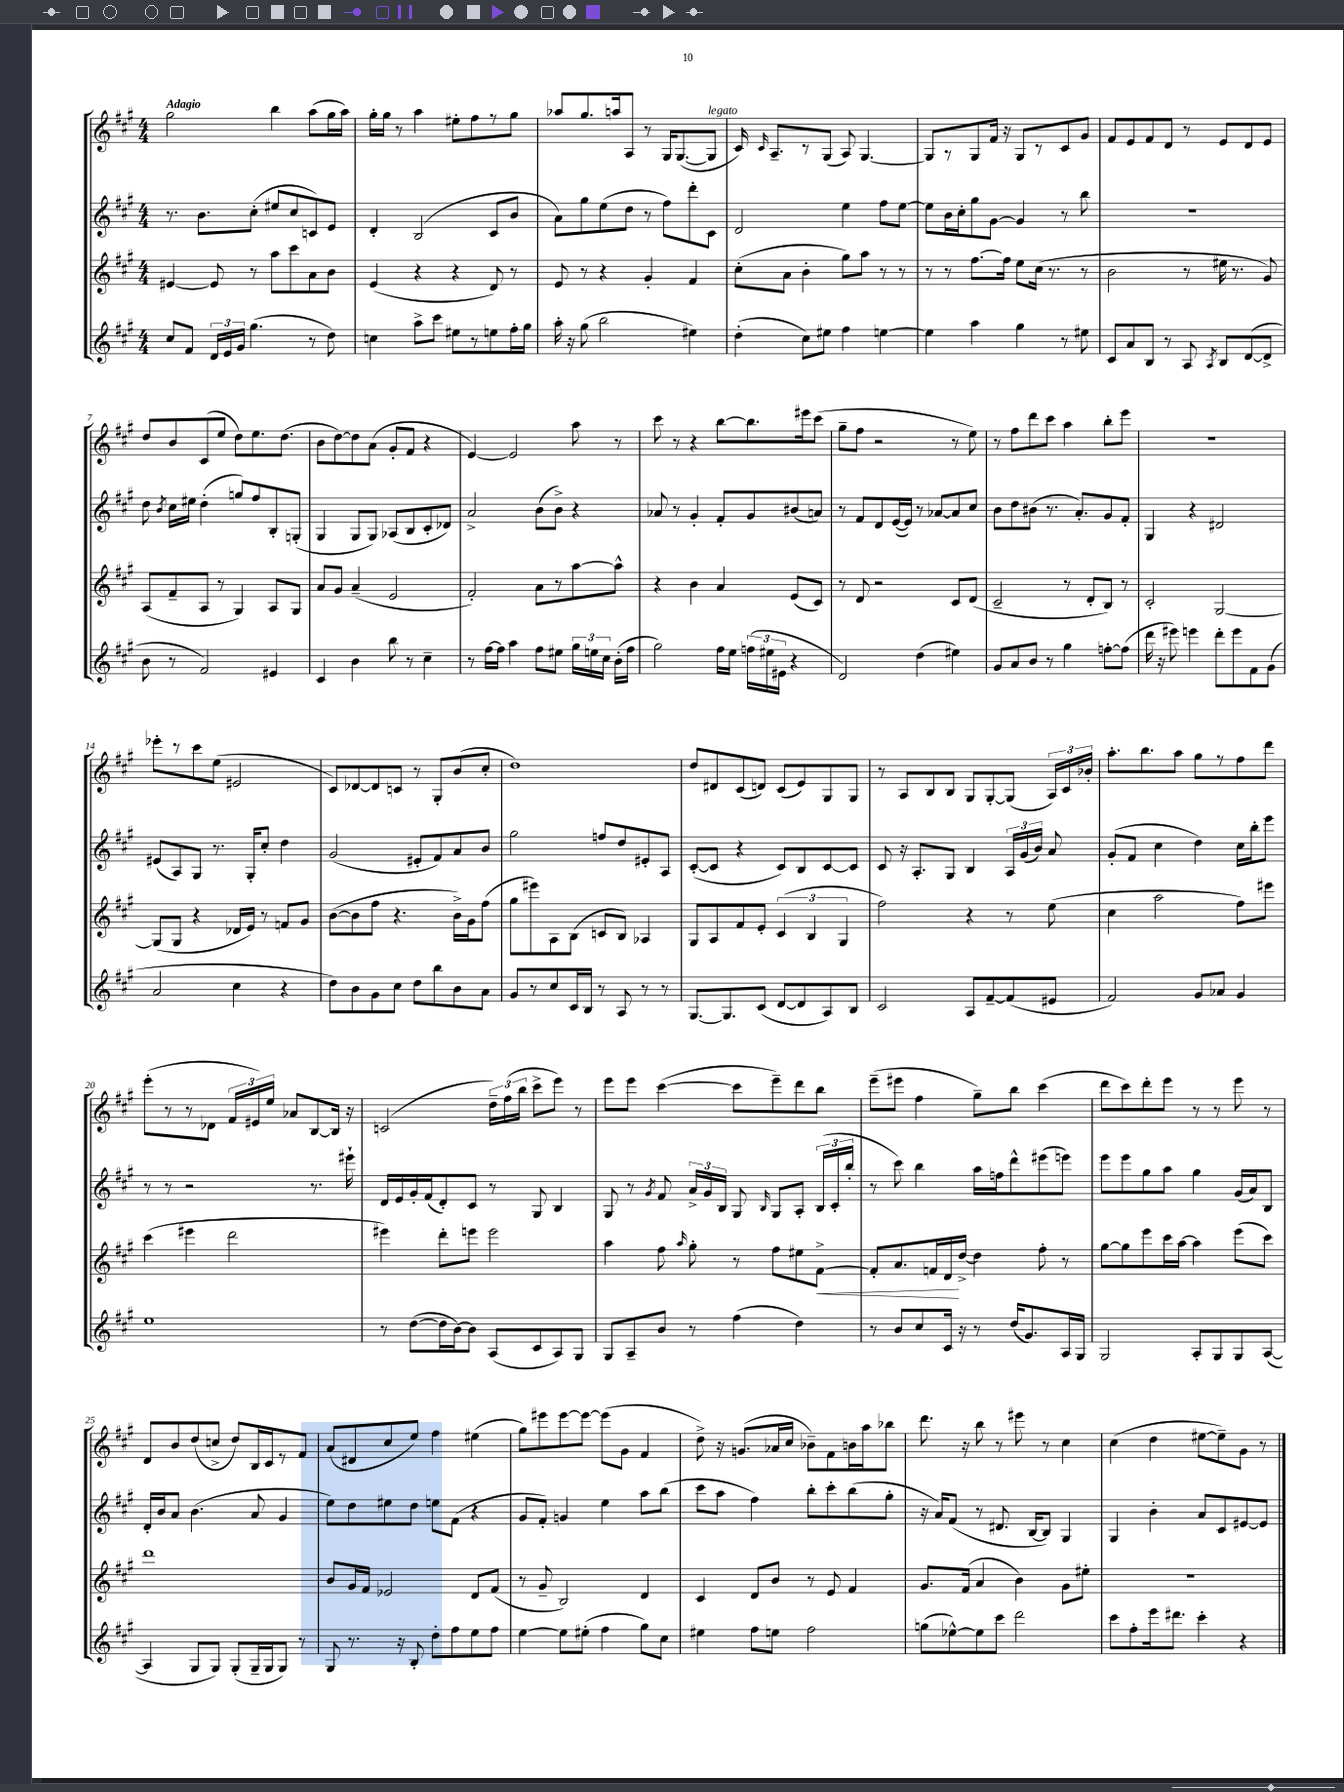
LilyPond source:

<<
\new StaffGroup <<
\new Staff = "s0" {
    \clef treble \key a \major \numericTimeSignature \time 4/4 \tempo "Adagio"
    \autoBeamOff gis''2 b''4 a''8[( gis''16 a''16]) |
    gis''16[-. gis''16] r8 a''4 eis''8[-. fis''8 r8 gis''8] |
    aes''8[ gis''8. a''16 a8] r8 gis16[ gis8.~( gis8]^\markup { \italic "legato" } |
    cis'16) \grace { cis'16 } a8.[-- r8 gis8]( a8) gis4.~ |
    gis8[ r8 gis8 fis'16] r16 gis8[ r8 cis'8 gis'8] |
    fis'8[ e'8 fis'8 d'8] r8 e'8[ d'8 e'8] |
    d''8[ b'8 cis'8( e''8] d''8[) e''8. d''8.]( |
    b'8[ d''8~) d''8 a'8]( gis'8[-. fis'8] r4 |
    e'4~) e'2 a''8 r8 |
    cis'''8 r8 r4 b''8[~ b''8. eis'''16 cis'''8]( |
    gis''8[-- fis''8] r2 r8 e''8) |
    r8 fis''8[ d'''8 cis'''8] a''4 b''8[-. e'''8] |
    R1 |
    ees'''8[-. r8 cis'''8 e''8]( eis'2 |
    cis'8[) des'8~ des'8 c'8] r8 gis8[-. b'8( cis''8]-. |
    d''1) |
    d''8[ dis'8 cis'8( d'8]) cis'8[( e'8) gis8 gis8] |
    r8 a8[ b8 b8] gis8[ gis8~-. gis8]( \tuplet 3/2 { a16[) cis'16 bes'16]-. } |
    a''8.[-. b''8. a''8] gis''8[ r8 fis''8 d'''8] |
    e'''8[-.( r8 r8 des'8] \tuplet 3/2 { fis'16[ eis'16) e''16] } aes'8[ b8~ b16] r16 |
    c'2( \tuplet 3/2 { d''16[--) fis''16( b''16] } cis'''8[-> e'''8]) r8 |
    e'''8[ e'''8] cis'''4~( cis'''8[ e'''8--) d'''8 b''8] |
    e'''8[--( eis'''8] fis''4 gis''8[--) b''8] cis'''4( |
    d'''8[ cis'''8) d'''8-. e'''8] r8 r8 e'''8 r8 |
    d'8[ b'8 d''8( c''8]-> d''8[) b16 cis'16 r8 fis'8] |
    a'8[( dis'8 cis''8 e''8]) fis''4 eis''4( |
    gis''8[) eis'''8 eis'''8~ eis'''8]~ eis'''8[( gis'8] fis'4 |
    d''8->) r16 g'8.[( aes'16 cis''16] bes'8[--) fis'8 b'16 a''16 bes''8] |
    d'''8. r16 b''8 r8 eis'''8 r8 cis''4 |
    cis''4( d''4 eis''8[~ eis''8--) gis'8] r8 \bar "|." |
}
\new Staff = "s1" {
    \clef treble \key a \major \numericTimeSignature \time 4/4
    \autoBeamOff r8. b'8.[ cis''8]-.( eis''8[ cis''8 c'8) e'8] |
    d'4-. b2( cis'8[ b'8] |
    a'8[) gis''8 e''8( d''8] r8 fis''8[) d'''8-. cis'8] |
    d'2 e''4 fis''8[ e''8]~ |
    e''8[ b'16 cis''16-. gis''8 gis'8]~ gis'4 r8 b''8 |
    R1 |
    d''8 \acciaccatura { b'8 } cis''16[ eis''16] d''4-.( g''8[) fis''8 b8-. g8]-.( |
    gis4 gis8[ gis8]) aes8[( b8 cis'8-. des'8]) |
    a'2-> b'8[( b'8]->) r4 |
    aes'8 r8 gis'4-. fis'8[-. gis'8 bis'8( a'8]) |
    r8 fis'8[ d'8 e'16~( e'16]) r8 aes'8[~ aes'8 cis''8] |
    b'8[ d''8 bis'8]( r8. a'8.[-.) gis'8 fis'8]-. |
    gis4 r4 dis'2 |
    eis'8[( a8) gis8] r8. gis16[-. cis''8]-. d''4 |
    gis'2( eis'8[-. fis'8) a'8 b'8] |
    gis''2 f''8[ d''8 eis'8-. a8] |
    cis'8[~-.( cis'8] r4 cis'8[) b8 cis'8~ cis'8] |
    cis'8 r16 a8.[-. gis8] b4 \tuplet 3/2 { a16[ gis'16( b'16]) } a'8 |
    gis'8[-.( fis'8] cis''4 d''4) cis''16[ b''16-. e'''8] |
    r8 r8 r2 r8. eis'''16-! |
    d'16[ e'16 gis'16-. fis'16( d'8-.) cis'8] r8 gis8 b4 |
    gis8 r8 \acciaccatura { gis'8 } fis'8 \tuplet 3/2 { a'16[-> gis'16 b16] } gis8 \grace { b16 } gis8[ a8]-. \tuplet 3/2 { b16[( cis'16-. b''16]-. } |
    r8 cis'''8) b''4 a''16[ f''16 d'''8-^ eis'''8( e'''8]) |
    e'''8[ e'''8 gis''8 a''8] gis''4 gis'16[( a'16) b8] |
    d'16[-. b'16 a'8] b'4.( a'8 gis'4 |
    e''8[) d''8 eis''8 d''8] e''8[ fis'8]( r4 |
    gis'8[ fis'8]-.) g'4 e''4 a''8[ b''8]( |
    cis'''8[ a''8] fis''4) b''8[-. cis'''8-. b''8( gis''8]-. |
    r16 a'16[) fis'8]( r8 dis'8. b16[~ b8]) gis4 |
    gis4 b'4-. a'8[ cis'8 eis'8~ eis'8] \bar "|." |
}
\new Staff = "s2" {
    \clef treble \key a \major \numericTimeSignature \time 4/4
    \autoBeamOff eis'4~ eis'8 r8 a''8[ cis'''8 a'8 b'8] |
    e'4( r4 r4 d'8) r8 |
    e'8 r8 r4 gis'4-. fis'4 |
    cis''8[-.( a'8] b'4-. gis''8[) a''8] r8 r8 |
    r8 r8 fis''8.[~ fis''16] e''8[ cis''16]( r8. r8 |
    b'2 r8 eis''16 r8. gis'8) |
    a8[( fis'8-- a8] r8 gis4) a8[ gis8] |
    a'8[ gis'8] a'4--( e'2 |
    fis'2-.) a'8[ r8 a''8~ a''8]-^ |
    r4 b'4 a'4 e'8[( cis'8]) |
    r8 d'8 r2 cis'8[ d'8]( |
    cis'2-- r8 d'8[-. b8]) r8 |
    cis'2-. gis2~ |
    gis8[( gis8] r4 des'16[ e'16]) r8 f'8[ gis'8] |
    b'8[~( b'8 fis''8] r4. b'16[->) gis'16 fis''8]( |
    gis''8[ eis'''8) a8 b8]( c'8[ b8]) aes4 |
    gis8[ a8 fis'8 e'8]-. \tuplet 3/2 { cis'4( b4 gis4 } |
    fis''2) r4 r8 e''8( |
    cis''4 a''2 fis''8[) eis'''8] |
    cis'''4( eis'''4 d'''2 |
    eis'''4) d'''8[-. e'''8] e'''2 |
    a''4 fis''8 \grace { a''16 } gis''8-. r8 fis''8[ eis''8 fis'8]~->\< |
    fis'8[-. a'8. f'16 d'16\! d''16]~-> d''4 fis''8-. r8 |
    gis''8[~ gis''8 e'''8 cis'''16 a''16]~ a''4 e'''8[( cis'''8]) |
    d'''1 |
    b'8[ gis'16 fis'16] ees'2 d'8[ fis'8]( |
    r8 gis'8-- b2) d'4 |
    cis'4 d'8[ b'8] r8 e'8 fis'4 |
    gis'8.[ fis'16]( a'4 b'4) gis'8[ eis''8]-. |
    R1 \bar "|." |
}
\new Staff = "s3" {
    \clef treble \key a \major \numericTimeSignature \time 4/4
    \autoBeamOff cis''8[ fis'8] \tuplet 3/2 { d'16[ e'16 gis'16] } gis''4.( r8 d''8) |
    c''4 a''8[-> cis'''8] eis''8[ r8 e''8 fis''16-. gis''16] |
    a''16-. r16 gis''8( b''2 eis''4) |
    d''4-.( cis''8[) eis''8] fis''4 e''4~ |
    e''4 a''4 gis''4 r8 eis''8 |
    cis'8[ a'8 b8] r8 a8 \acciaccatura { a8 } b8[ d'8~( d'8]-> |
    b'8 r8 fis'2) eis'4 |
    cis'4 b'4 b''8 r8 cis''4-- |
    r8 fis''16[~ fis''16] a''4 fis''8[ eis''8] \tuplet 3/2 { gis''16[ e''16 cis''16] } b'16[-.( fis''16] |
    gis''2) fis''16[ e''16] \tuplet 3/2 { f''16[( eis''16 eis'16] } r4 |
    d'2) d''4( eis''4) |
    gis'8[ a'8 b'8] r8 gis''4 f''8[~-. f''8]( |
    d'''16 r16 eis'''8) e'''4 d'''8[-. e'''8 fis'8 gis'8]( |
    a'2 cis''4 r4 |
    d''8[) b'8 gis'8 cis''8] d''8[ b''8 b'8 a'8] |
    gis'8[ r8 cis''8 cis'16 b16] r8 a8 r8 r8 |
    gis8.[~ gis8. cis'8]( d'8[~ d'8 a8) b8] |
    cis'2 a8[ fis'8~-- fis'8( eis'8] |
    fis'2) gis'8[ aes'8] gis'4 |
    e''1 |
    r8 d''8[~( d''16 b'16~) b'8] a8[( cis'8 a8) gis8] |
    gis8[ a8-- b'8] r8 fis''4( d''4) |
    r8 b'8[ cis''8 cis'16] r16 r8 d''16[( gis'8.) a16 gis16] |
    gis2 a8[-. gis8 gis8 a8]~( |
    a4 gis8[ gis8]) gis8[-.( gis16-- gis16 gis8]) r8 |
    gis8 r8. r16 b8-. d''8[-. fis''8 e''8 fis''8] |
    e''4~ e''8[ eis''8]-.( fis''4 gis''8[) cis''8] |
    eis''4 fis''8[ e''8] fis''2 |
    g''8[( ees''8~-^) ees''8 cis'''8] d'''2 |
    cis'''8[ fis''8-. e'''16 dis'''8.] cis'''4-. r4 \bar "|." |
}
>>
>>
